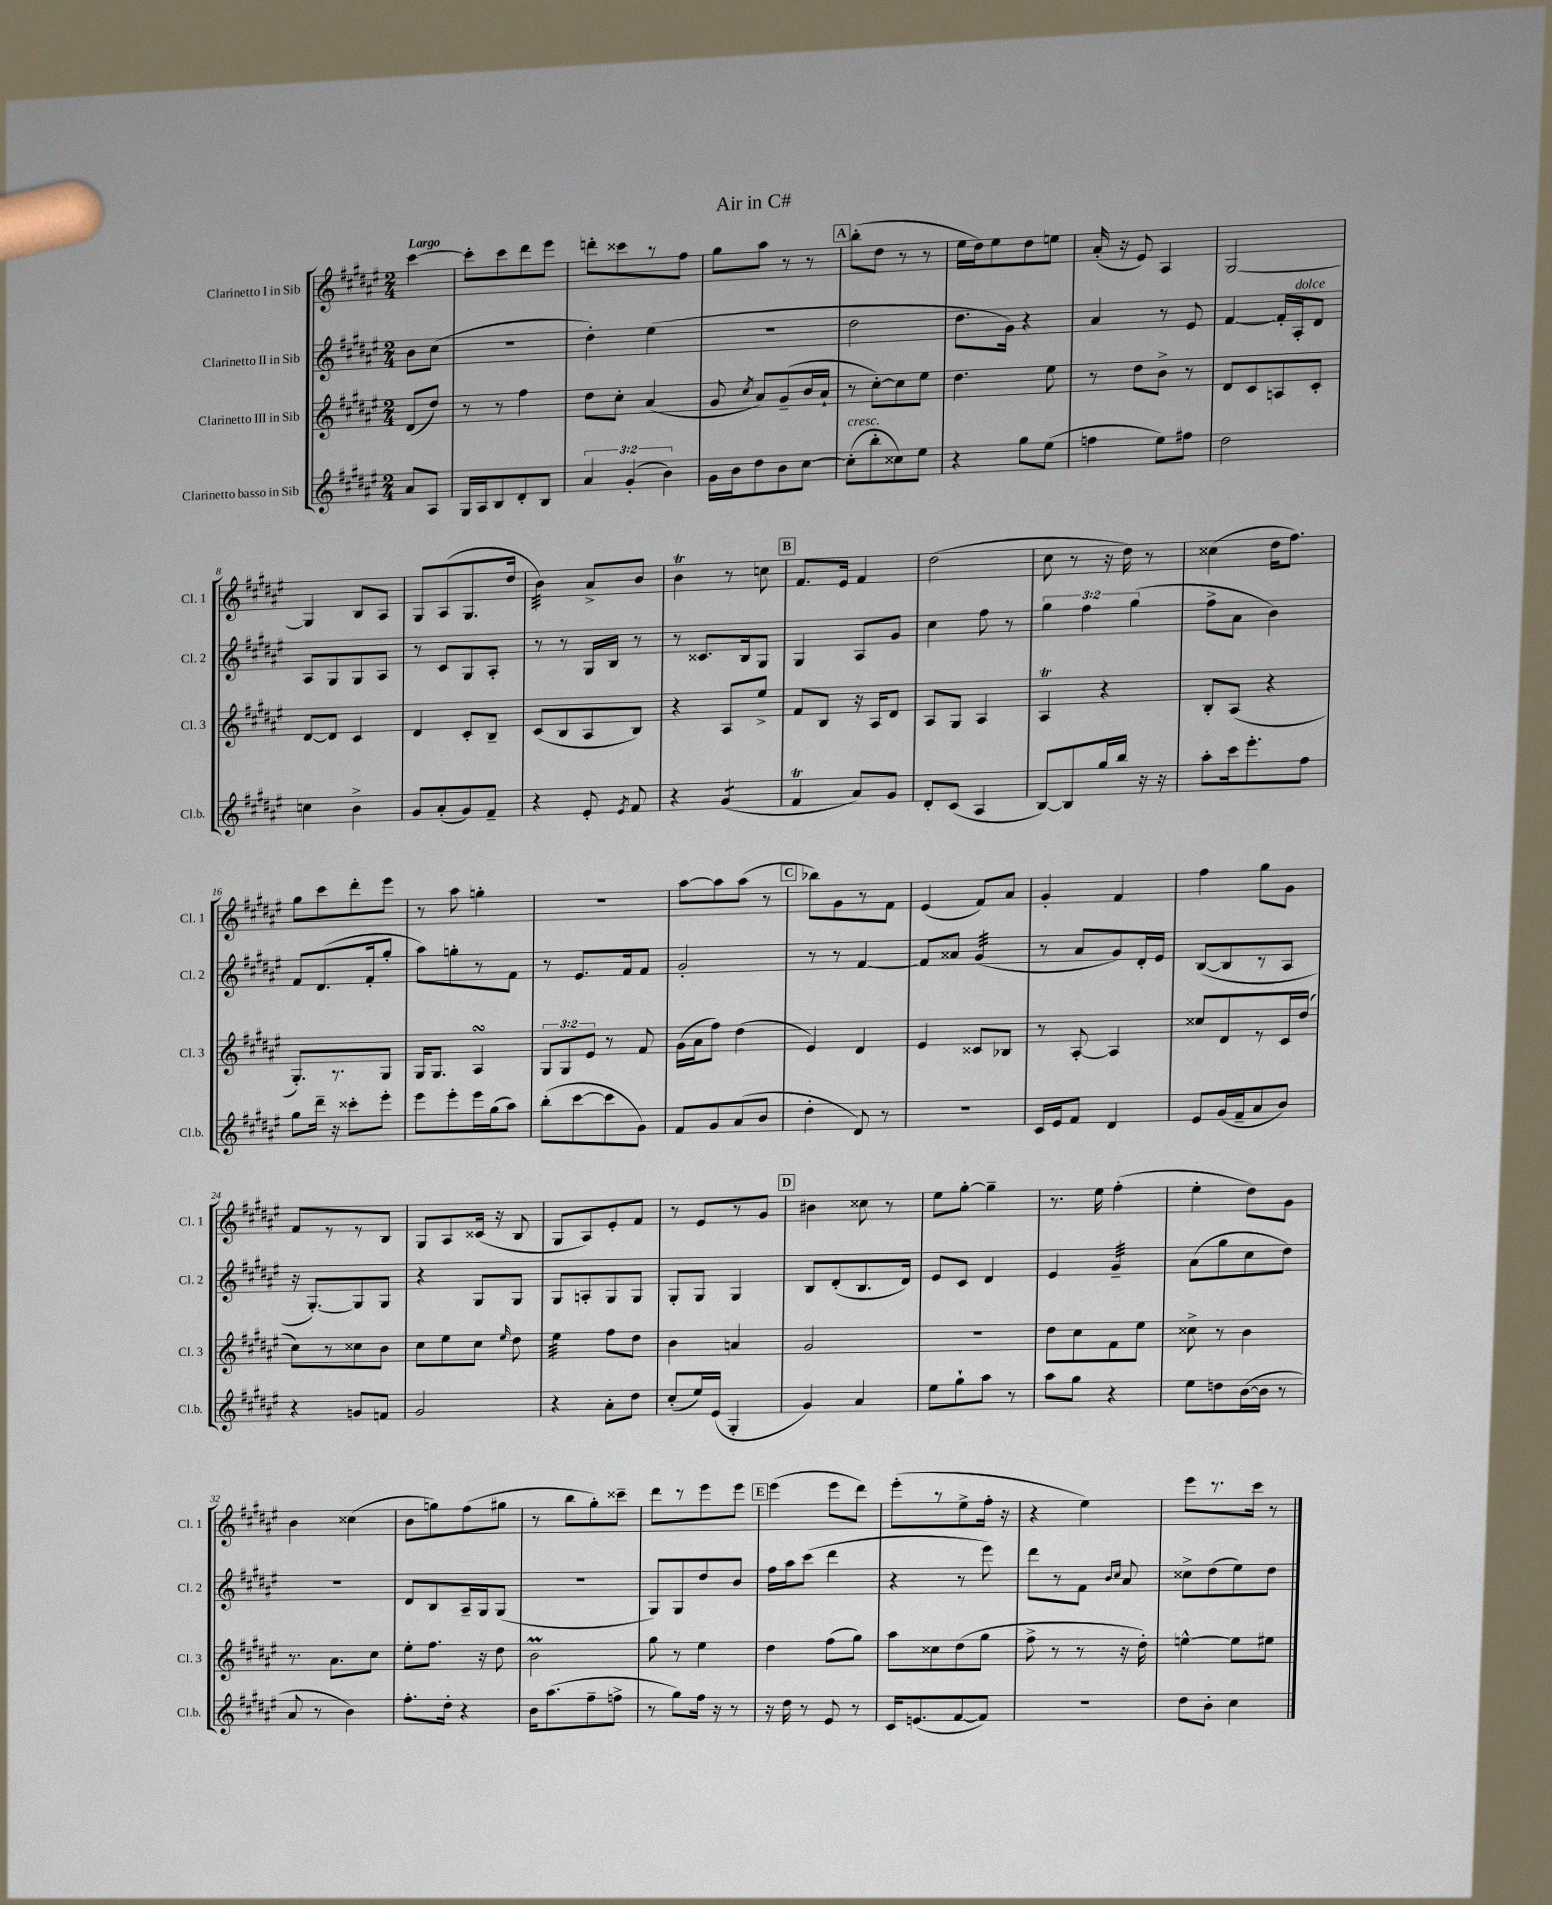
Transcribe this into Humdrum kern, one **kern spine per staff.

**kern	**kern	**kern	**kern
*staff4	*staff3	*staff2	*staff1
*clefG2	*clefG2	*clefG2	*clefG2
*k[f#c#g#d#a#e#]	*k[f#c#g#d#a#e#]	*k[f#c#g#d#a#e#]	*k[f#c#g#d#a#e#]
*M2/4	*M2/4	*M2/4	*M2/4
8a#	(8d#	8b	[4ccc#
8A#	8dd#)	(8cc#	.
=	=	=	=
16G#	8r	2r	8ccc#']
16A#	.	.	.
8B	8r	.	8ccc#
8d#'	4ff#	.	8ddd#
8B	.	.	8eee#
=	=	=	=
6a#	8dd#	4dd#')	8ddd'
.	8cc#'	.	8ccc##
(6g#'	.	.	.
.	(4a#	(4ee#	8r
6b)	.	.	.
.	.	.	8ff#
=	=	=	=
16g#	8g#	2r	8gg#
16b	.	.	.
.	8qcc#	.	.
8dd#	8a#)	.	8aa#
8b	(8g#~	.	8r
[8cc#	16b	.	8r
.	16a#`	.	.
=	=	=	=
(8cc#']	8r	2dd#	(8bb'
8bb'	[8cc#')	.	8dd#
8cc##)	8cc#]	.	8r
8ee#	8ee#	.	8r
=	=	=	=
4r	4.dd#	8.dd#	16ee#
.	.	.	16dd#)
.	.	.	8ee#
.	.	16g#)	.
8gg#	.	4r	8dd#
(8ee#	8ee#	.	8ee
=	=	=	=
4ff	8r	4a#	(16a#'
.	.	.	16r
.	8dd#	.	8e#)
8ee#)	8b^	8r	4A#
8ff#	8r	8e#	.
=	=	=	=
2dd#	8d#	[4f#	[2G#
.	8c#	.	.
.	8A	16f#']	.
.	.	16A#'	.
.	8c#'	8d#	.
=	=	=	=
4cc	[8d#	8A#	4G#]
.	8d#]	8G#	.
4b^	4c#	8G#	8B
.	.	8A#	8A#
=	=	=	=
8g#	4d#	8r	8G#
(8a#'	.	8c#	(8A#
8g#)	8c#'	8G#	8.G#
8f#~	8B~	8A#'	.
.	.	.	16dd#
=	=	=	=
4r	(8c#	8r	4b)
.	8B	8r	.
8e#'	8A#	16G#	8a#^
.	.	16B	.
8qe#	.	.	.
8f#	8B)	8r	8b
=	=	=	=
4r	4r	8r	4b
.	.	8.c##	.
(4g#	8A#	.	8r
.	.	16B	.
.	8ee#^	8G#	8cc
=	=	=	=
4f#	8f#	4G#	8.f#
.	8B	.	.
.	.	.	16e#
8a#)	16r	8A#	4f#
.	16A#	.	.
8g#	8d#	8g#	.
=	=	=	=
8d#'	8A#	4cc#	(2dd#
(8c#	8G#	.	.
4A#	4A#	8ff#	.
.	.	8r	.
=	=	=	=
[8B)	4A#	6gg#	8cc#
8B]	.	.	8r
.	.	6ff#	.
16gg#	4r	.	16r
16bb	.	.	16dd#)
.	.	(6gg#	.
16r	.	.	8r
16r	.	.	.
=	=	=	=
8aa#'	8B'	8ff#^	(4cc##
16ccc#	(8A#	8a#	.
8.eee#'	.	.	.
.	4r	4b)	16dd#
.	.	.	8.ff#)
8ff#	.	.	.
=	=	=	=
8gg#	8.G#')	8f#	8gg#
16ddd#~	.	(8.d#	8ccc#
16r	8.r	.	.
8ccc##'	.	.	8ddd#'
.	.	16f#'	.
8eee#'	8G#	8gg#'	8eee#
=	=	=	=
8eee#	16G#	8aa#)	8r
.	8.G#	.	.
8eee#'	.	8gg'	8aa#
16eee#	4A#	8r	4gg'
(16gg#	.	.	.
8aa#)	.	8f#	.
=	=	=	=
(8bb'	12G#	8r	2r
.	12G#	.	.
[8ccc#	.	8.e#	.
.	12e#	.	.
8ccc#]	8r	.	.
.	.	16f#	.
8g#)	8f#	8f#	.
=	=	=	=
8f#	(16g#	2g#'	[8aa#
.	16a#	.	.
8g#	8ff#)	.	8aa#]
(8a#	(4dd#	.	(8aa#
8b	.	.	8r
=	=	=	=
4dd#'	4e#)	8r	8bb-)
.	.	8r	8g#
8d#)	4d#	[4f#	8r
8r	.	.	8f#
=	=	=	=
2r	4e#	8f#]	(4e#
.	.	8a##	.
.	8c##	(4g#	8f#)
.	8B-	.	8a#
=	=	=	=
16c#	8r	8r	4g#'
16e#	.	.	.
8f#	[8A#'	8a#	.
4d#	4A#]	8g#)	4f#
.	.	16d#'	.
.	.	16e#	.
=	=	=	=
8e#	8cc##	([8B	4ff#
(16g#	8d#	8B]	.
16f#~	.	.	.
8a#	8r	8r	8gg#
8b)	16c#	8A#	8g#
.	(16dd#	.	.
=	=	=	=
4r	8cc#)	16r	8f#
.	.	[8.G#')	.
.	8r	.	8r
8g	8cc##	8G#]	8r
8f	8b	8G#	8B
=	=	=	=
2g#	8cc#	4r	8G#
.	8ee#	.	8A#
.	8cc#	8G#	(16c##
.	.	.	16r
.	16qqee#	.	.
.	8dd#	8G#	8B
=	=	=	=
4r	4ee#	8G#	8G#
.	.	8A'	8A#)
8a#'	8ff#	8G#	8e#'
8dd#	8dd#	8G#	8f#
=	=	=	=
(8cc#'	4b	8G#'	8r
16ee#)	.	8G#	8e#
(16e#	.	.	.
4G#'	4a	4G#	8r
.	.	.	8g#
=	=	=	=
4g#)	2g#	8B	4b#
.	.	(8d#'	.
4a#	.	8.B	8cc##
.	.	.	8r
.	.	16d#)	.
=	=	=	=
8ee#	2r	8e#	8ee#
8gg#`	.	8c#	[8gg#'
8aa#	.	4d#	4gg#~]
8r	.	.	.
=	=	=	=
8aa#	8dd#	4e#	8.r
8gg#	8cc#	.	.
.	.	.	16ee#
4r	8f#	4g#~	(4ff#'
.	8ee#	.	.
=	=	=	=
8ee#	8cc##^	(8a#	4ee#'
8dd	8r	8gg#	.
([16b	4b	8cc#	8dd#)
16b]	.	.	.
8r	.	8dd#)	8g#
=	=	=	=
8a#	8.r	2r	4b
8r	.	.	.
.	8.a#	.	.
4b)	.	.	(4cc##
.	8cc#	.	.
=	=	=	=
8.ff#'	8ee#'	8d#	8b
.	8.ff#	8B	8gg)
16dd#'	.	.	.
4r	.	16A#~	(8ff#
.	16r	16G#	.
.	8dd#	(8G#	8gg#
=	=	=	=
16b	2b	2r	8r
(8.aa#	.	.	.
.	.	.	8bb
8ff#~	.	.	8gg#')
8ff^	.	.	8ccc##~
=	=	=	=
8r	8gg#	8G#)	8ddd#
8gg#)	8r	8G#	8r
16ff#	4ee#	8dd#	8eee#
16r	.	.	.
8r	.	8b	8eee#
=	=	=	=
16r	4dd#	16ff#	(4eee#
16dd#	.	16aa#	.
8r	.	(8ccc#	.
8e#	(8ff#	4ddd#	8eee#
8r	8gg#)	.	8ddd#)
=	=	=	=
16c#	8aa#	4r	(8eee#'
(8.e	.	.	.
.	8cc##	.	8r
[8f#	(8dd#	8r	8ee#^
8f#])	8gg#	8eee#)	16ff#'
.	.	.	16r
=	=	=	=
2r	8ff#^	8ddd#	4r
.	8r	8r	.
.	8r	8f#	4ee#)
.	.	16qqb	.
.	.	16qqcc#	.
.	16r	8a#	.
.	16dd#')	.	.
=	=	=	=
8dd#	[4ee^^	8cc##^	8eee#
8b'	.	(8dd#	8.r
4cc#	8ee]	8ee#)	.
.	.	.	16ccc#
.	8ee#	8dd#	8r
==	==	==	==
*-	*-	*-	*-
